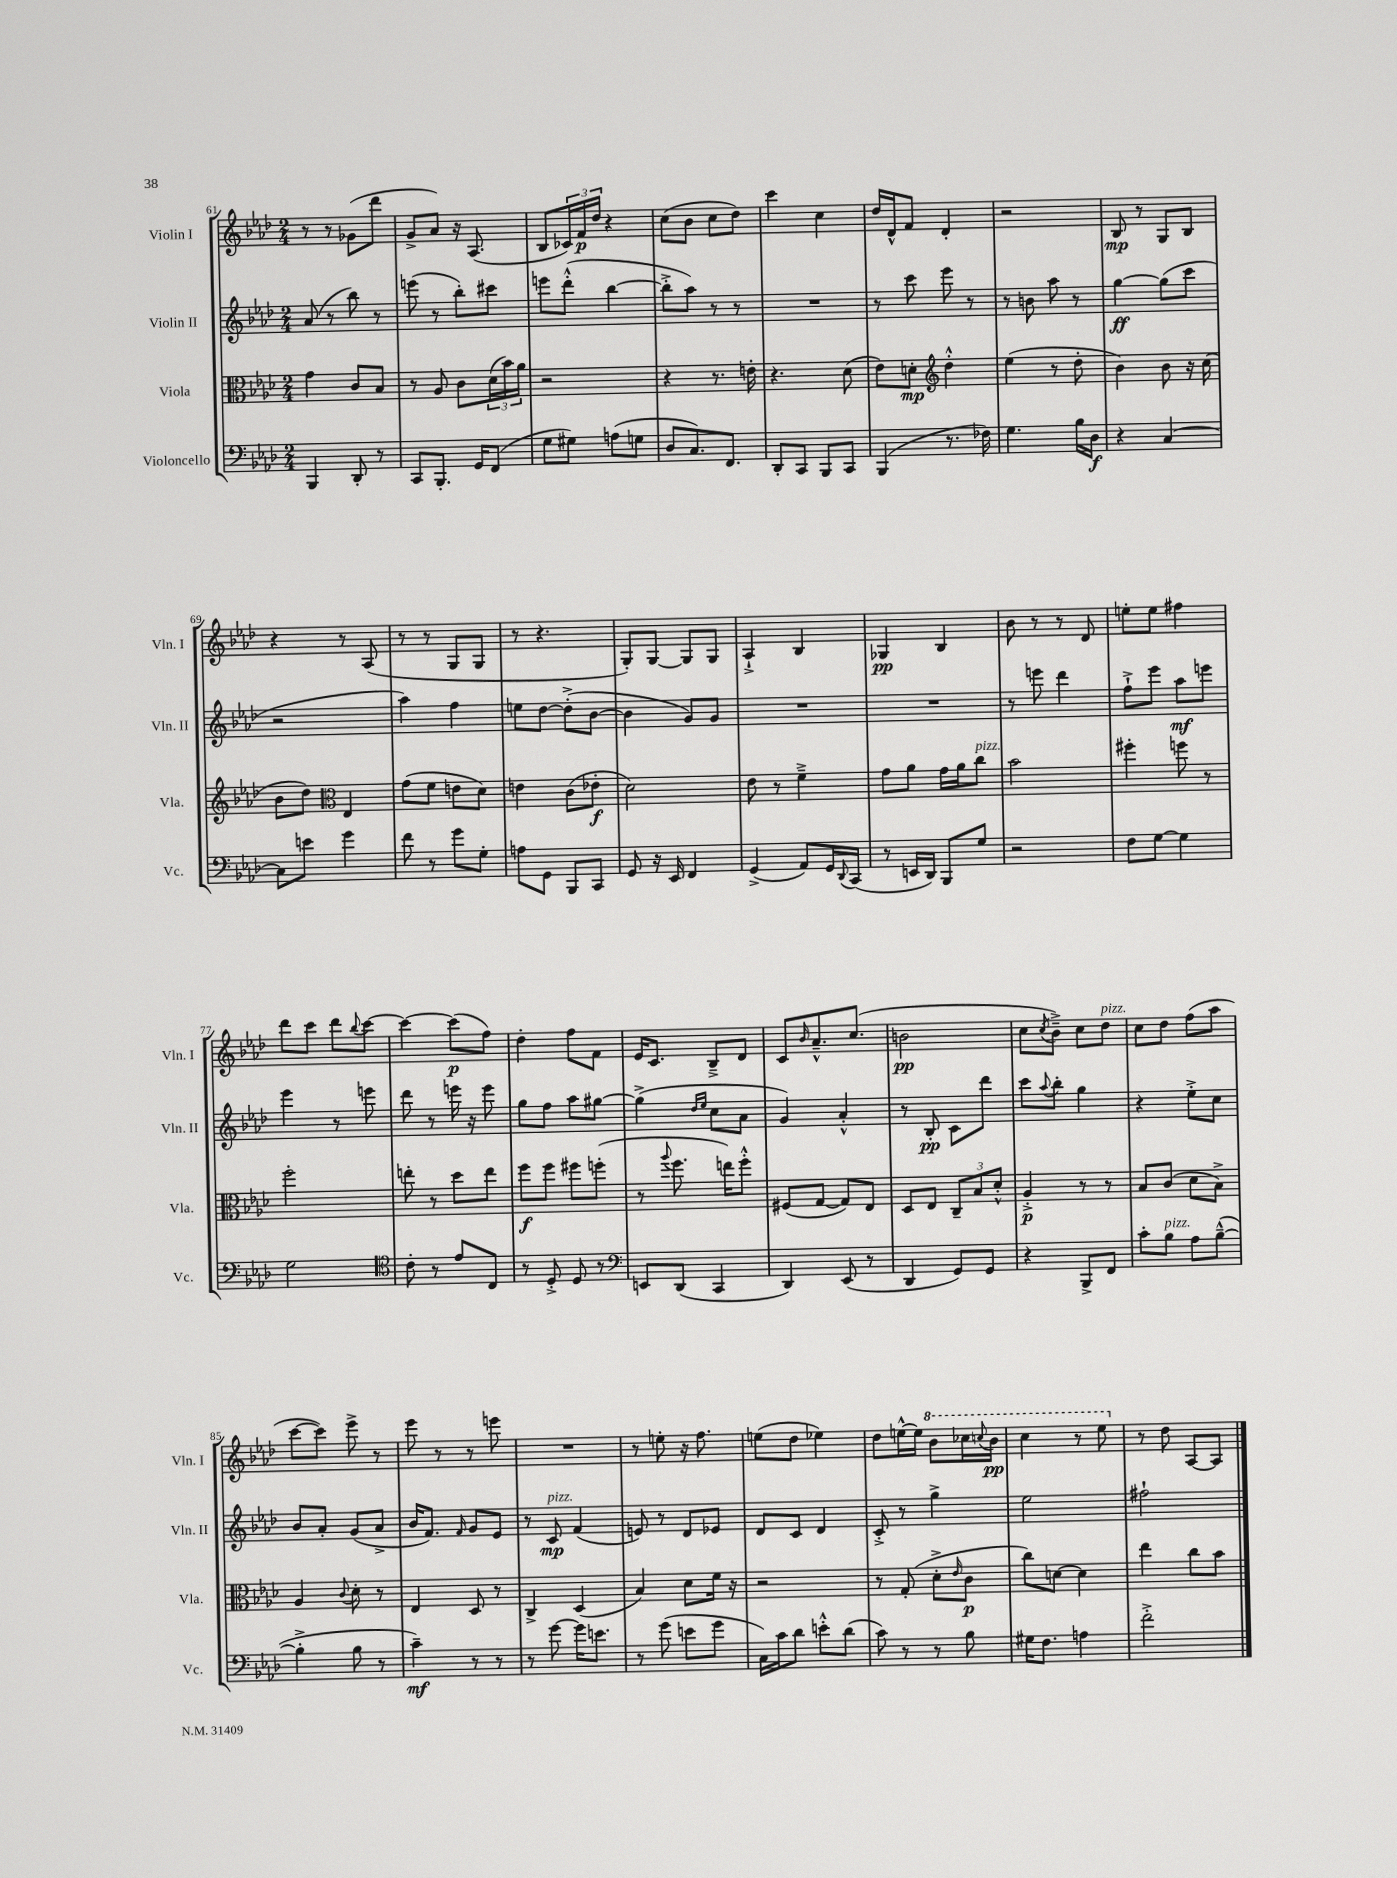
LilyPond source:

<<
\new StaffGroup <<
\new Staff = "s0" \with { instrumentName = "Violin I" shortInstrumentName = "Vln. I" } {
    \clef treble \key aes \major \numericTimeSignature \time 2/4
    r8 r8 ges'8( des'''8 |
    g'8-> aes'8) r16 aes8.( |
    bes8 \tuplet 3/2 { ces'16) f'16\p des''16 } r4 |
    c''8( bes'8 c''8 des''8) |
    c'''4 c''4 |
    des''16 des'16-^ f'8 des'4-. |
    r2 |
    bes8\mp r8 g8 bes8 |
    r4 r8 aes8( |
    r8 r8 g8 g8 |
    r8 r4. |
    g8-.) g8~ g8 g8 |
    aes4-!-> bes4 |
    ges4\pp bes4 |
    bes'8 r8 r8 des'8 |
    e''8-. e''8 fis''4 |
    des'''8 c'''8 des'''8 \appoggiatura { bes''8 } c'''8~ |
    c'''4~ c'''8\p( f''8) |
    des''4-. f''8 f'8 |
    ees'16 c'8. bes8---> des'8 |
    c'8 \grace { bes'16 } aes'8.---^ c''8.( |
    b'2\pp |
    c''8 \acciaccatura { c''8 } bes'8--->) c''8 des''8^\markup { \italic "pizz." } |
    c''8 des''8 f''8( aes''8 |
    c'''8~ c'''8) ees'''8-> r8 |
    ees'''8 r8 r8 e'''8 |
    R2 |
    r8 e''8-. r16 f''8. |
    e''8( des''8 ees''4) |
    des''8 e''16~-^ e''16 \ottava #1 bes''8 ces'''16 \appoggiatura { c'''8 } bes''16\pp |
    c'''4 r8 ees'''8 \ottava #0 |
    r8 des''8 aes8~ aes8 \bar "|." |
}
\new Staff = "s1" \with { instrumentName = "Violin II" shortInstrumentName = "Vln. II" } {
    \clef treble \key aes \major \numericTimeSignature \time 2/4
    aes'8( r8 bes''8) r8 |
    e'''8( r8 bes''8-.) cis'''8 |
    e'''8 des'''8-.-^( bes''4~ |
    bes''8-.-> aes''8) r8 r8 |
    R2 |
    r8 c'''8 ees'''8 r8 |
    r8 b'8 aes''8 r8 |
    g''4~\ff g''8( c'''8 |
    r2 |
    aes''4) f''4 |
    e''8 des''8~ des''8-.->( bes'8~ |
    bes'4 g'8) g'8 |
    R2 |
    R2 |
    r8 e'''8 des'''4 |
    f''8-!-> ees'''8 aes''8\mf e'''8 |
    ees'''4 r8 e'''8 |
    des'''8 r8 e'''16 r16 e'''8 |
    g''8 f''8 aes''8 gis''8~ |
    gis''4->( \grace { des''16 ees''16 } c''8 aes'8 |
    g'4) aes'4-.-^ |
    r8 bes8-.\pp c'8 des'''8 |
    c'''8 \appoggiatura { aes''8 } bes''8-. g''4 |
    r4 ees''8-.-> c''8 |
    bes'8 aes'8-. g'8( aes'8-> |
    bes'16 f'8.) \grace { f'16 } g'8 ees'8 |
    r8 c'8\mp^\markup { \italic "pizz." } f'4( |
    e'8) r8 des'8 ees'8 |
    des'8 c'8 des'4 |
    c'8-.-> r8 g''4-> |
    ees''2 |
    fis''2-! \bar "|." |
}
\new Staff = "s2" \with { instrumentName = "Viola" shortInstrumentName = "Vla." } {
    \clef alto \key aes \major \numericTimeSignature \time 2/4
    g'4 c'8 bes8 |
    r8 aes8 c'8 \tuplet 3/2 { des'16( bes'16) aes'16 } |
    r2 |
    r4 r8. e'16-. |
    r4. des'8( |
    ees'8) d'8-.\mp \clef treble des''4-.-^ |
    ees''4( r8 des''8-. |
    bes'4) bes'8 r16 c''16( |
    bes'8 des''8) \clef alto ees4 |
    g'8( f'8 e'8 des'8) |
    e'4 c'8( ees'8-.\f |
    des'2) |
    ees'8 r8 f'4---> |
    g'8 aes'8 g'16 aes'16 c''8^\markup { \italic "pizz." } |
    bes'2 |
    fis''4-. f''8 r8 |
    f''2-. |
    e''8-. r8 des''8 e''8 |
    f''8\f f''8 fis''8 f''8-.( |
    r8 \appoggiatura { aes''8 } f''8. e''16) f''8-.-^ |
    fis8( g8~ g8) ees8 |
    des8 ees8 \tuplet 3/2 { c8-- bes8 des'8-.-^ } |
    aes4-.->\p r8 r8 |
    bes8 c'8( des'8 bes8->) |
    aes4 \appoggiatura { c'8 } des'8-. r8 |
    ees4 des8 r8 |
    c4-> des4( |
    bes4) des'8 f'16 r16 |
    r2 |
    r8 g8-.( des'8-.-> \grace { ees'16 } c'8\p |
    c''8) d'8~ d'4 |
    ees''4 c''8 bes'8 \bar "|." |
}
\new Staff = "s3" \with { instrumentName = "Violoncello" shortInstrumentName = "Vc." } {
    \clef bass \key aes \major \numericTimeSignature \time 2/4
    bes,,4 des,8-. r8 |
    c,8 bes,,8.-. g,16 f,8( |
    g8 gis8) a8( g8 |
    des8 c8.) f,8. |
    des,8-. c,8 bes,,8 c,8 |
    bes,,4( r8. fes16) |
    g4. bes16 des16\f |
    r4 c4~ |
    c8 e'8 g'4 |
    f'8 r8 g'8 g8-. |
    a8 g,8 bes,,8 c,8 |
    g,8 r16 ees,16 f,4 |
    g,4->( aes,8) g,16 \appoggiatura { des,8 } c,16( |
    r8 e,16 des,16) bes,,8 g8 |
    r2 |
    f8 g8~ g4 |
    g2 |
    \clef tenor c'8-. r8 ees'8 c8 |
    r8 des8-.-> des8 r8 |
    \clef bass e,8 des,8( c,4 |
    des,4) ees,8( r8 |
    des,4 g,8) g,8 |
    r4 bes,,8-> f,8 |
    c'8-. bes8^\markup { \italic "pizz." } aes8 bes8~---^( |
    bes4-.-> bes8 r8 |
    c'4--\mf) r8 r8 |
    r8 g'8~ g'16 e'8. |
    r8 g'8( e'8 g'8 |
    c16) c'16 des'8 e'8-.-^ des'8( |
    c'8) r8 r8 bes8 |
    gis16 f8. a4 |
    f'2-.-> \bar "|." |
}
>>
>>
\layout { \context { \Score currentBarNumber = #61 } }
